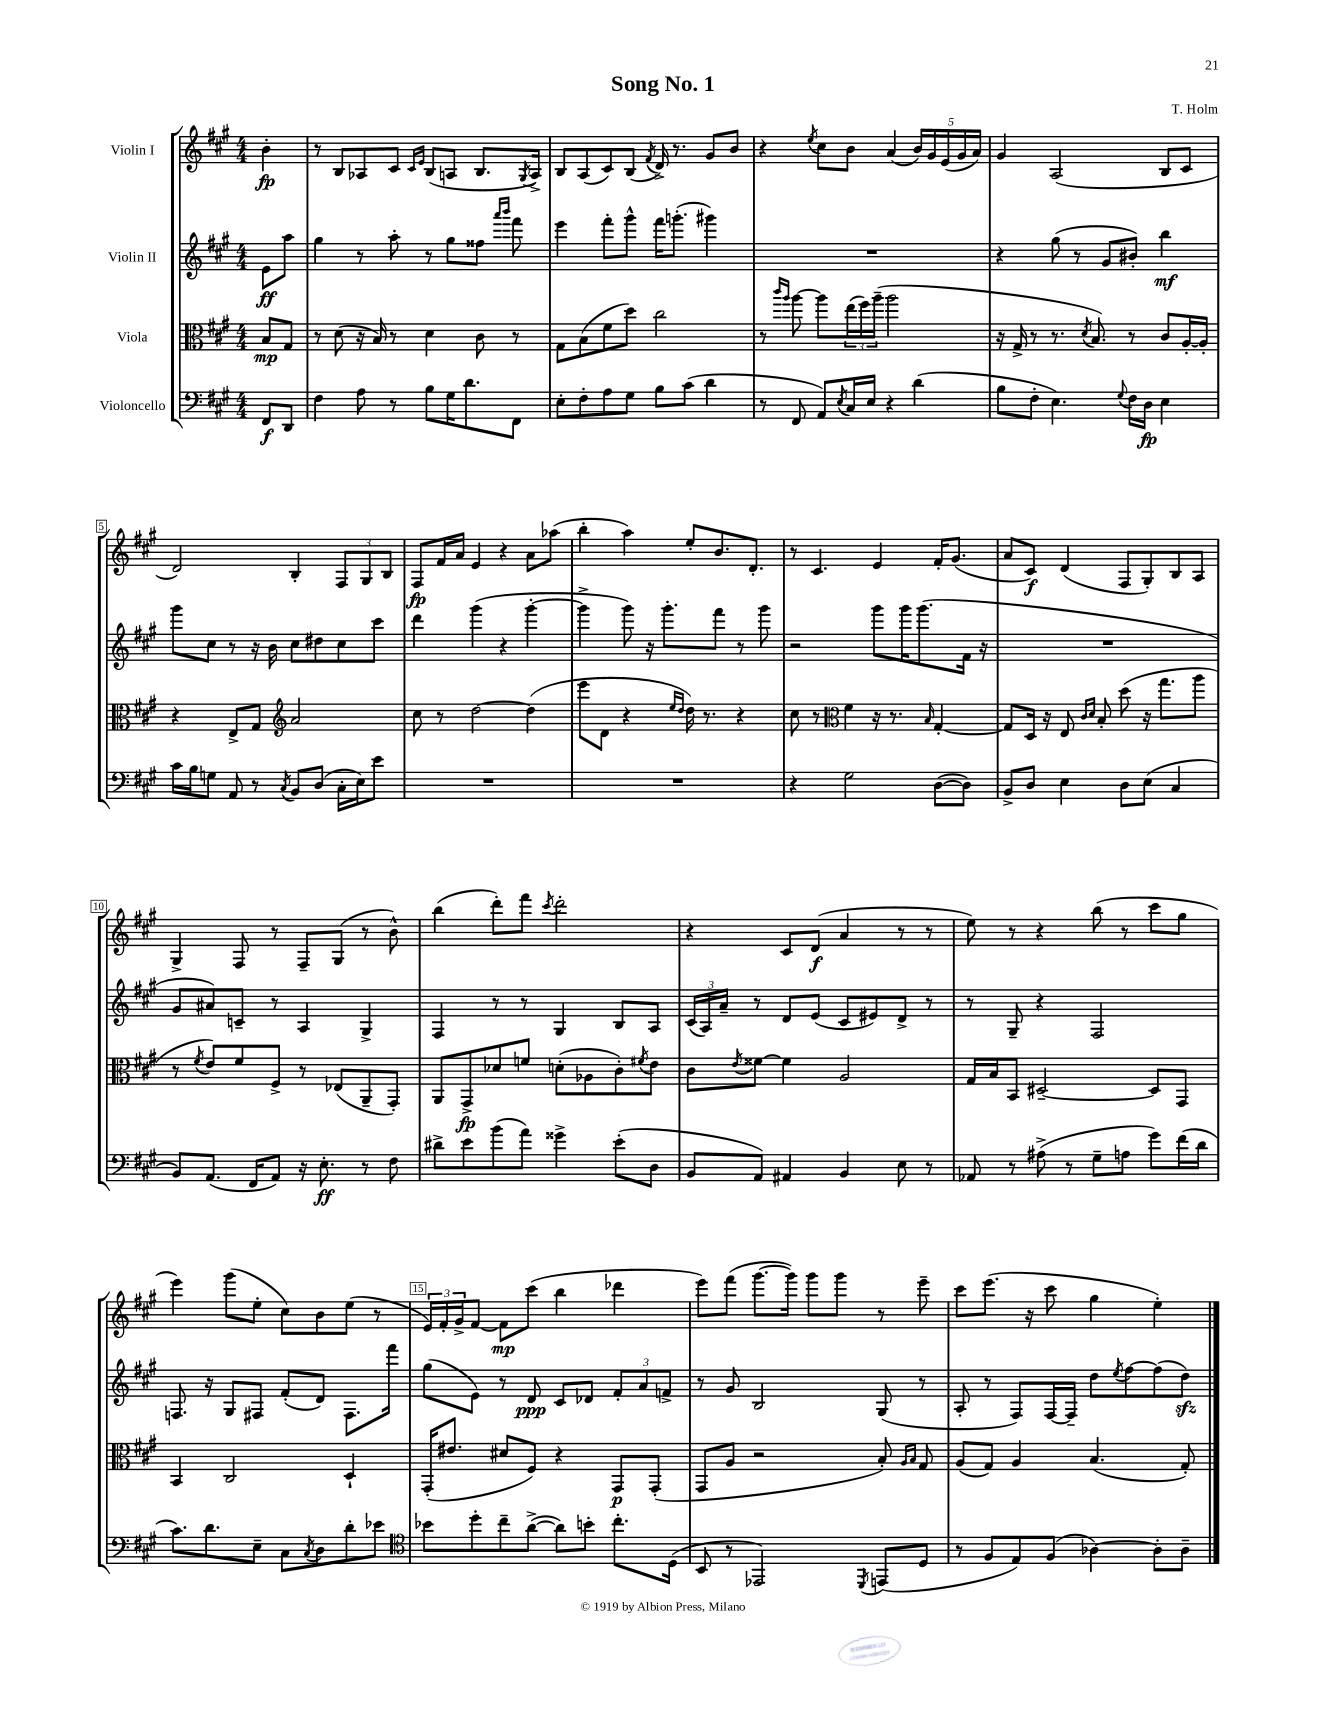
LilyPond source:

\header { title = "Song No. 1" composer = "T. Holm" }
<<
\new StaffGroup <<
\new Staff = "s0" \with { instrumentName = "Violin I" } {
    \clef treble \key a \major \numericTimeSignature \time 4/4 \partial 4
    b'4-.\fp |
    r8 b8 aes8 cis'8 \grace { cis'16 e'16 } b8( a8 b8. \acciaccatura { gis8 } a16->) |
    b8 a8( cis'8) b8( \acciaccatura { fis'8 } d'16->) r8. gis'8 b'8 |
    r4 \acciaccatura { e''8 } cis''8 b'8 a'4( \tuplet 5/4 { b'16) gis'16 e'16( gis'16 a'16) } |
    gis'4 a2( b8 cis'8 |
    d'2) b4-. \tuplet 3/2 { fis8 gis8 b8 } |
    fis8\fp fis'16 a'16 e'4 r4 a'8 aes''8( |
    b''4-. a''4) e''8-. b'8. d'8.-. |
    r8 cis'4. e'4 fis'16-. gis'8.( |
    a'8 cis'8\f) d'4( fis8 gis8-.) b8 a8 |
    gis4-> fis8 r8 fis8-- gis8( r8 b'8-^) |
    b''4( d'''8-.) fis'''8 \acciaccatura { cis'''8 } d'''2-. |
    r4 cis'8 d'8\f( a'4 r8 r8 |
    e''8) r8 r4 b''8( r8 cis'''8 gis''8 |
    e'''4) gis'''8( e''8-. cis''8) b'8 e''8( r8 |
    \tuplet 3/2 { e'16) fis'16-. gis'16-> } fis'8~ fis'8\mp cis'''8( b''4 des'''4 |
    e'''8) fis'''8( gis'''8.~ gis'''16) gis'''8 gis'''8 r8 e'''8-- |
    cis'''8 e'''8.( r16 cis'''8 gis''4 e''4-.) \bar "|." |
}
\new Staff = "s1" \with { instrumentName = "Violin II" } {
    \clef treble \key a \major \numericTimeSignature \time 4/4 \partial 4
    e'8\ff a''8 |
    gis''4 r8 a''8-. r8 gis''8 fisis''8 \grace { a'''16 b'''16 } fis'''8 |
    e'''4 fis'''8-. gis'''8-^ fis'''16 g'''8.-.( gis'''4) |
    R1 |
    r4 gis''8( r8 gis'8 bis'8-.) b''4\mf |
    gis'''8 cis''8 r8 r16 b'16 cis''8 dis''8 cis''8 cis'''8 |
    d'''4 gis'''4( r4 gis'''4~-. |
    gis'''4-> gis'''8) r16 gis'''8.-. fis'''8 r8 gis'''8 |
    r2 gis'''8 gis'''16 gis'''8.( fis'16 r16 |
    R1 |
    gis'8 ais'8) c'8-- r8 a4 gis4-> |
    fis4 r8 r8 gis4 b8 a8 |
    \tuplet 3/2 { cis'16( a16) a'16-- } r8 d'8 e'8( cis'8 eis'8) d'8-> r8 |
    r8 gis8-- r4 fis2 |
    f8. r16 gis8 fis8 fis'8-.( d'8) fis8. fis'''16 |
    gis''8( e'8) r8 d'8\ppp cis'8 des'8 \tuplet 3/2 { fis'8-. a'8 f'8-> } |
    r8 gis'8 b2 gis8( r8 |
    a8-. r8 fis8) fis16~ fis16-- d''8 \acciaccatura { e''8 } fis''8~ fis''8( d''8\sfz) \bar "|." |
}
\new Staff = "s2" \with { instrumentName = "Viola" } {
    \clef alto \key a \major \numericTimeSignature \time 4/4 \partial 4
    b8\mp gis8 |
    r8 d'8( r16 b16) r8 d'4 cis'8 r8 |
    gis8 b8( fis'8 d''8) cis''2 |
    r8 \grace { cis'''16 a''16 } a''8~ a''8 \tuplet 3/2 { e''16( fis''16) a''16--( } a''2 |
    r16 gis16-> r8 r8. \acciaccatura { d'8 } b8.) r8 cis'8 a16~-. a16-. |
    r4 e8-> gis8 \clef treble a'2 |
    cis''8 r8 d''2~ d''4( |
    e'''8 d'8 r4 \grace { e''16 d''16 } d''16) r8. r4 |
    cis''8 r8 \clef alto fis'4 r16 r8. \grace { b16 } gis4~-. |
    gis8 d16 r16 e8 \grace { cis'16 d'16 } b8-. d''8( r16 gis''8. a''8 |
    r8 \acciaccatura { fis'8 } e'8) fis'8 fis8-> r8 ees8( a,8-- gis,8-.) |
    a,8 gis,8->\fp des'8 f'8 d'8-.( aes8 cis'8-.) \acciaccatura { fis'8 } e'8 |
    cis'8 \acciaccatura { e'8 } fisis'8~ fisis'4 a2 |
    gis16 b16 b,8 dis2~-- dis8 gis,8 |
    b,4 cis2 d4-! |
    gis,16-.( eis'8. dis'8 fis8) r4 gis,8\p gis,8-.( |
    gis,8 a8 r2 b8-.) \grace { a16 b16 } gis8 |
    a8( gis8) a4 b4.( gis8-.) \bar "|." |
}
\new Staff = "s3" \with { instrumentName = "Violoncello" } {
    \clef bass \key a \major \numericTimeSignature \time 4/4 \partial 4
    fis,8\f d,8 |
    fis4 a8 r8 b8 gis16 d'8. fis,8 |
    e8-. fis8-. a8 gis8 b8 cis'8( d'4 |
    r8 fis,8 a,8) \acciaccatura { e8 } cis16 e16 r4 d'4( |
    b8 fis8-. e4.) \appoggiatura { gis8 } fis16 d16\fp e4 |
    cis'16 b16 g8 a,8 r8 \acciaccatura { cis8 } b,8 d8( cis16-. e16) e'8 |
    R1 |
    R1 |
    r4 gis2 d8~( d8) |
    b,8-> d8 e4 d8 e8( cis4 |
    b,8) a,8.( fis,16 a,8) r16 e8.-.\ff r8 fis8 |
    dis'8-> e'8 b'8( a'8) gisis'4-> e'8-.( d8 |
    b,8 a,8) ais,4 b,4 e8 r8 |
    aes,8 r8 ais8->( r8 gis8-- a8 gis'8) fis'16( d'16 |
    cis'8.) d'8. e8-- cis8 \acciaccatura { cis8 } d8 d'8-. ees'8 |
    \clef tenor bes'8 d''8-. cis''8-- a'8~->( a'8) b'8-. cis''8.-. d16( |
    b,8 r8 ees,2) \acciaccatura { d,8 } e,8( d8 |
    r8 fis8 e8) fis8( aes4~) aes8-. aes8-- \bar "|." |
}
>>
>>
\layout { \context { \Score \override BarNumber.break-visibility = ##(#f #t #t) barNumberVisibility = #(every-nth-bar-number-visible 5) \override BarNumber.stencil = #(make-stencil-boxer 0.1 0.3 ly:text-interface::print) } }
